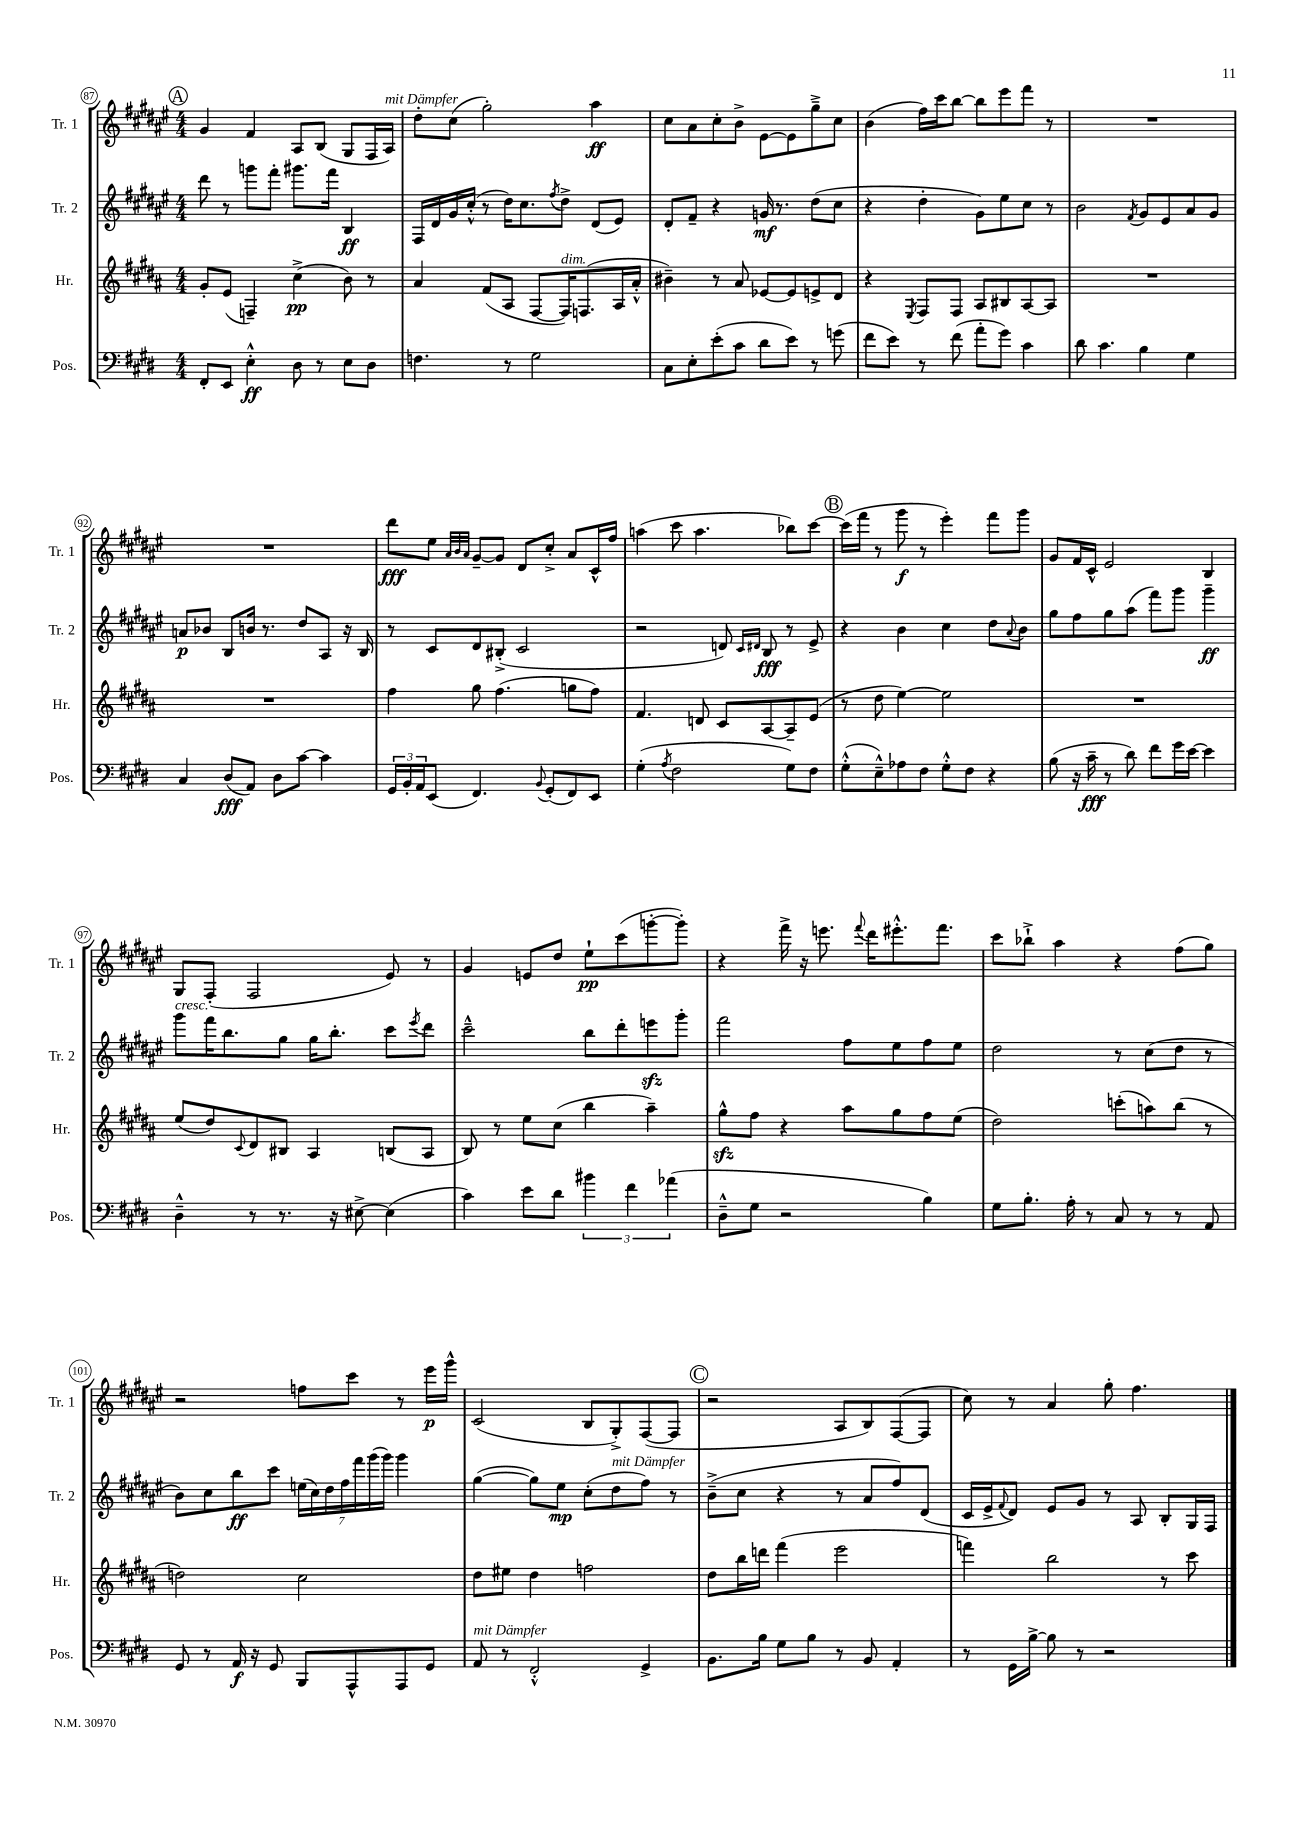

**kern	**kern	**kern	**kern
*staff4	*staff3	*staff2	*staff1
*clefF4	*clefG2	*clefG2	*clefG2
*k[f#c#g#d#]	*k[f#c#g#d#a#]	*k[f#c#g#d#a#e#]	*k[f#c#g#d#a#e#]
*M4/4	*M4/4	*M4/4	*M4/4
8FF#'/L	8g#'/L	8ddd#\	4g#/
8EE/J	(8e/J	8r	.
4E'^^\	4F~/)	8ggg\L	4f#/
.	.	8fff#'\J	.
8D#\	(4cc#^\	8.ggg#\L	8A#/L
8r	.	.	(8B/J
.	.	16fff#\Jk	.
8E\L	8b\)	4B/	8G#/L
8D#\J	8r	.	16F#/L
.	.	.	16A#/JJ)
=	=	=	=
4.F\	4a#/	16F#/LL	8dd#'\L
.	.	16d#/	.
.	.	16g#/	(8cc#\J
.	.	(16cc#'^^/JJ	.
.	(8f#/L	8r	2gg#'\)
8r	8A#/J	16dd#\LK)	.
.	.	8.cc#\	.
2G#\	[8F#/L	.	.
.	.	8qff#/	.
.	16F#/]K)	8dd#^\J	.
.	(8.F/	.	.
.	.	(8d#/L	4aa#\
.	16A#/L	8e#/J)	.
.	16a#'^^/JJ	.	.
=	=	=	=
8C#\L	4b#~\)	8d#'/L	8cc#\L
8E'\	.	8f#~/J	8a#\
(8e'\	8r	4r	8cc#'\
8c#\J	8a#/	.	8b^\J
8d#\L	[8e-/L	16g/	[8e#\L
.	.	8.r	.
8e\J)	8e-/]	.	8e#\]
8r	8e^/	(8dd#\L	8gg#~^\
(8g\	8d#/J	8cc#\J	8cc#\J
=	=	=	=
8f#\L	4r	4r	(4b\
8e\J)	.	.	.
.	8qE/	.	.
8r	8F#/L	4dd#'\	16ff#\LL)
.	.	.	16ccc#\J
(8f#\	8F#/J	.	[8bb\J
8a'\L	8A#/L	8g#\L)	8bb\]L
8g#\J)	8B#/	8ee#\	8eee#\
4c#\	[8A#/	8cc#\J	8fff#\J
.	8A#/]J	8r	8r
=	=	=	=
8d#\	1r	2b\	1r
4.c#\	.	.	.
.	.	8qf#/	.
4B\	.	8g#/L	.
.	.	8e#/	.
4G#\	.	8a#/	.
.	.	8g#/J	.
=	=	=	=
4C#/	1r	8a/L	1r
.	.	8b-/J	.
(8D#/L	.	8B/L	.
8AA/J)	.	16b/Jk	.
.	.	8.r	.
8D#\L	.	.	.
[8c#\J	.	8dd#/L	.
4c#\]	.	8A#/J	.
.	.	16r	.
.	.	16B/	.
=	=	=	=
24GG#/LL	4ff#\	8r	8ddd#\L
24BB'/	.	.	.
24AA/J	.	.	.
(8EE/J	.	8c#/L	8ee#\J
.	.	.	32qqa#/LLL
.	.	.	32qqb/
.	.	.	32qqa#/JJJ
4.FF#/)	8gg#\	8d#/	[8g#~/L
.	(4.ff#\	(8B#'^/J	8g#/]J
.	.	2c#/	8d#/L
8qqBB/	.	.	.
(8GG#'/L	.	.	8cc#'^/J
8FF#/)	8gg\L	.	8a#/L
8EE/J	8ff#\J)	.	16c#^^/L
.	.	.	16ff#/JJ
=	=	=	=
(4G#'\	4.f#/	2r	(4aa\
8qA/	.	.	.
2F#\	.	.	8ccc#\
.	8d/	.	4.aa\
.	8c#/L	8d/)	.
.	.	16qqc#/LL	.
.	.	16qqd#/JJ	.
.	[8A#/	8B/	.
8G#\L)	8A#~/]	8r	8bb-\L)
8F#\J	(8e/J	8e#^/	[8ccc#\J
=	=	=	=
(8G#'^^\L	8r	4r	(16ccc#\]LL
.	.	.	16fff#\JJ
8E~^^\)	8dd#\	.	8r
8A-\	[4ee\)	4b\	8ggg#\
8F#\J	.	.	8r
8G#'^^\L	2ee\]	4cc#\	4eee#'\)
8F#\J	.	.	.
4r	.	8dd#\L	8fff#\L
.	.	8qqa#/	.
.	.	8b\J	8ggg#\J
=	=	=	=
(8B\	1r	8gg#\L	8g#/L
16r	.	8ff#\	16f#/L
16c#~\	.	.	16c#^^/JJ
8r	.	8gg#\	2e#/
8d#\)	.	(8aa#\J	.
8f#\L	.	8fff#\L)	.
16g#\L	.	8ggg#\J	.
[16e\JJ	.	.	.
4e\]	.	4ggg#~\	4B/
=	=	=	=
4D#~^^\	(8ee/L	8ggg#\L	8G#/L
.	8dd#/)	16fff#\K	(8F#'/J
.	.	8.bb\	.
.	8qqc#/	.	.
8r	8d#/	.	2F#/
8.r	8B#/J	8gg#\J	.
.	4A#/	16gg#\LK	.
16r	.	8.bb'\J	.
[8E#^\	.	.	.
(4E#\]	(8B/L	8ccc#\L	8e#/)
.	.	8qeee#/	.
.	8A#/J	8ddd#\J	8r
=	=	=	=
4c#\)	8B/)	2ccc#~^^\	4g#/
.	8r	.	.
8e\L	8ee\L	.	8e/L
8d#\J	(8cc#\J	.	8dd#/J
6b#\	4bb\	8bb\L	8ee#`\L
.	.	8ddd#'\	(8ccc#\
6f#\	.	.	.
.	4aa#~\)	8eee\	[8ggg'\
(6a-\	.	.	.
.	.	8ggg#'\J	8ggg'\]J)
=	=	=	=
8D#~^^\L	8gg#^^\L	2fff#\	4r
8G#\J	8ff#\J	.	.
2r	4r	.	16fff#^\
.	.	.	16r
.	.	.	8.eee\
.	8aa#\L	8ff#\L	.
.	.	.	8qqfff#/
.	.	.	16ddd#\LK
.	8gg#\	8ee#\	8.eee#'^^\
4B\)	8ff#\	8ff#\	.
.	.	.	8.fff#\J
.	(8ee\J	8ee#\J	.
=	=	=	=
8G#\L	2dd#\)	2dd#\	8ccc#\L
8.B'\J	.	.	8bb-`^\J
.	.	.	4aa#\
16A'\	.	.	.
8r	.	.	.
8C#/	(8ccc'\L	8r	4r
8r	8aa\)	(8cc#\L	.
8r	(8bb\J	8dd#\J	(8ff#\L
8AA/	8r	8r	8gg#\J)
=	=	=	=
8GG#/	2dd\)	8b\L)	2r
8r	.	8cc#\	.
16AA/	.	8bb\	.
16r	.	.	.
8GG#/	.	8ccc#\J	.
8BBB/L	2cc#\	(28ee\LL	8ff\L
.	.	28cc#\)	.
.	.	28dd#\	.
.	.	28ff#\	.
8AAA^^/	.	.	8ccc#\J
.	.	28fff#\	.
.	.	(28ggg#\	.
.	.	28ggg#\JJ)	.
8AAA/	.	4ggg#\	8r
8GG#/J	.	.	16eee#\LL
.	.	.	16ggg#^^\JJ
=	=	=	=
8AA/	8dd#\L	([4gg#\	(2c#/
8r	8ee#\J	.	.
2FF#'^^/	4dd#\	8gg#\]L)	.
.	.	8ee#\J	.
.	2ff\	(8cc#'\L	8B/L
.	.	8dd#\	8G#'^/)
4GG#^/	.	8ff#\J)	([8F#/
.	.	8r	8F#/]J
=	=	=	=
8.BB\L	8dd#\L	(8b~^\L	2r
.	16bb\L	8cc#\J	.
16B\Jk	16ddd\JJ	.	.
8G#\L	(4fff#\	4r	.
8B\J	.	.	.
8r	2eee\	8r	8A#/L
8BB/	.	8a#/L	8B/)
4AA'/	.	8ff#/)	([8F#/
.	.	(8d#/J	8F#/]J
=	=	=	=
8r	4fff\)	16c#/LL	8cc#\)
.	.	16e#^/J	.
.	.	8qqf#/	.
16GG#\LL	.	8d#/J)	8r
[16B^\JJ	.	.	.
8B\]	2bb\	8e#/L	4a#/
8r	.	8g#/J	.
2r	.	8r	8gg#'\
.	.	8A#/	4.ff#\
.	8r	8B'/L	.
.	8ccc#\	16G#/L	.
.	.	16F#/JJ	.
==	==	==	==
*-	*-	*-	*-
